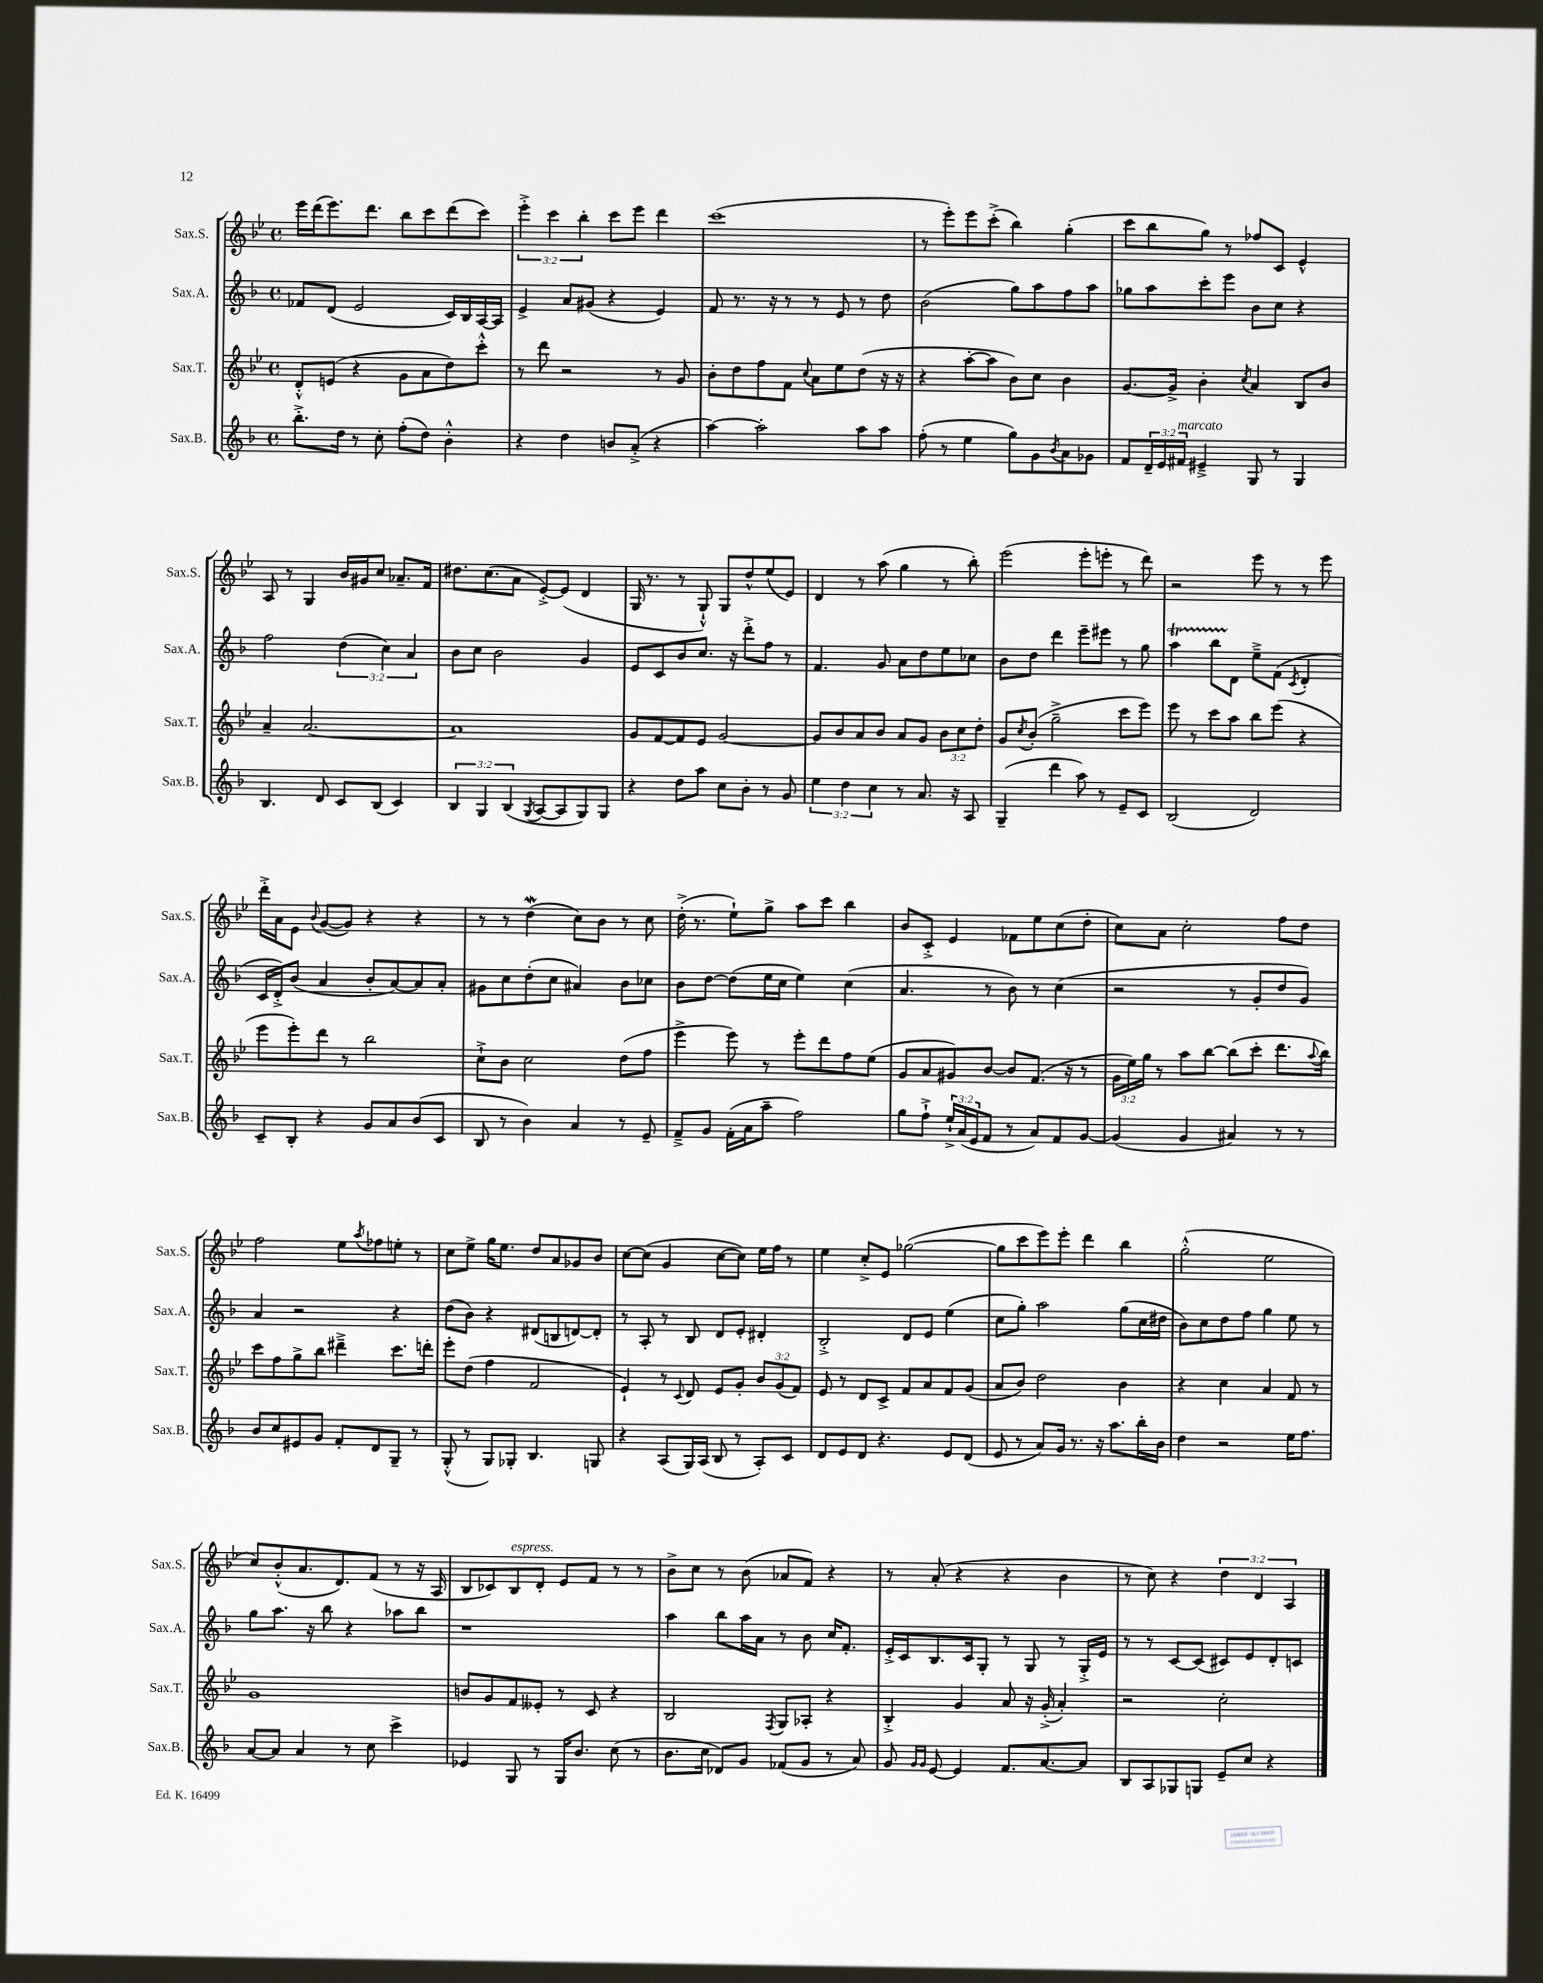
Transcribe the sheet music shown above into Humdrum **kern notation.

**kern	**kern	**kern	**kern
*part4	*part3	*part2	*part1
*staff4	*staff3	*staff2	*staff1
*I"Sax.B.	*I"Sax.T.	*I"Sax.A.	*I"Sax.S.
*I'Sax.B.	*I'Sax.T.	*I'Sax.A.	*I'Sax.S.
*clefG2	*clefG2	*clefG2	*clefG2
*k[b-]	*k[b-e-]	*k[b-]	*k[b-e-]
*M4/4	*M4/4	*M4/4	*M4/4
*met(c)	*met(c)	*met(c)	*met(c)
=4	=4	=4	=4
8.bb-'^\L	8d'^^/L	8f-X/L	16eee-\LL
.	.	.	(16ddd\J
.	(8en/J	(8d/J	8.eee-\)
16dd\Jk	.	.	.
8r	4r	2e/	.
.	.	.	8.ddd\J
8cc'\	.	.	.
(8ff'\L	8g\L	.	8bb-\L
8dd\J)	8a\	.	8ccc\
4b-'^^\	8dd\)	16c/LL)	(8ddd\
.	.	16B-/	.
.	8ccc'^^\J	[16A/	8ccc\J)
.	.	16A/JJ]	.
=5	=5	=5	=5
4r	8r	4e^/	6eee-'^\
.	8ddd\	.	.
.	.	.	6ccc\
4dd\	2r	8a/L	.
.	.	.	6bb-'\
.	.	(8g#X/J	.
8bn/L	.	4r	8ccc\L
(8a'^/J	.	.	8eee-\J
4r	8r	4e/)	4ddd\
.	8g/	.	.
=6	=6	=6	=6
[4aa\)	8b-'\L	8f/	(1ccc
.	8dd\	8.r	.
2aa'\]	8ff\	.	.
.	.	16r	.
.	8f\J	8r	.
.	8qqcc/	.	.
.	8a\L	8r	.
.	8ee-\	8e/	.
8aa\L	(8dd\J	8r	.
8aa\J	16r	8dd\	.
.	16r	.	.
=7	=7	=7	=7
(8ff'\	4r	(2b-\	8r
8r	.	.	8eee-'\L)
4ee\	[8aa'\L	.	8eee-\
.	8aa\J]	.	(8ccc'^\J
8gg\L)	8b-\L)	8gg\L)	4bb-\)
8g\	8cc\J	8aa\	.
8qb-/	.	.	.
8a\	4b-\	8ff\	(4gg'\
8g-X\J	.	8aa\J	.
=8	=8	=8	=8
8f/L	[8.g/L	8gg-X\L	8ccc\L
24d~/L	.	8aa\	8bb-\
24e/	.	.	.
.	16g^/Jk]	.	.
!LO:TX:a:i:t=marcato	!	!	!
24f#X/JJ	.	.	.
4e#X~^/	4b-'\	8ccc'\	8gg\J)
.	.	8eee\J	8r
.	8qcc/	.	.
8G/	4a/	8b-\L	8ff-X/L
8r	.	8cc\J	8c/J
4G/	8B-/L	4r	4e-^^/
.	8b-/J	.	.
!!LO:LB:g=z
=9	=9	=9	=9
4.B-/	4a~/	2ff\	8A/
.	.	.	8r
.	[2.a/	.	4G/
8d/	.	.	.
8c/L	.	(6dd\	16b-/LL
.	.	.	16g#X/J
(8B-/J	.	.	8cc/J
.	.	6cc\)	.
4c/)	.	.	8.a-X~/L
.	.	6a/	.
.	.	.	16f/Jk
=10	=10	=10	=10
6B-/	1a]	8b-\L	8.dd#X\L
.	.	8cc\J	.
6G/	.	.	.
.	.	.	(8.cc\
.	.	2b-\	.
(6B-/	.	.	.
.	.	.	8a\J
8qG/	.	.	.
[8A/L	.	.	[8e-'^/L)
8A/]	.	.	(8e-/J]
8G/)	.	4g/	4d/
8G/J	.	.	.
=11	=11	=11	=11
4r	8g/L	8e/L	16G/
.	.	.	8.r
.	[8f/	8c/	.
8dd\L	8f/]	8b-/	8r
8aa\J	8e-/J	8.cc/J	8G`^^/)
8cc\L	[2g/	.	8G/L
.	.	16r	.
8b-'\J	.	8ddd'^\L	8dd^^/
8r	.	8ff\J	(8ee-/
8g/	.	8r	8e-/J)
=12	=12	=12	=12
6ee\	8g/L]	4.f/	4d/
.	8b-/	.	.
6dd\	.	.	.
.	8a/	.	8r
6cc\	.	.	.
.	8b-/J	8g/	(8aa\
8r	8a/L	8a\L	4gg\
8.a/	8g/J	8dd\	.
.	12b-\L	8ee\	8r
16r	.	.	.
.	12cc\	.	.
8A/	.	8cc-X\J	8bb-'\)
.	12dd'\J	.	.
=13	=13	=13	=13
(4G~/	8g/L	8b-\L	(2eee-\
.	8qcc/	.	.
.	(8b-'/J	8dd\J	.
4ddd\	2gg~^\	4ddd\	.
8aa\)	.	8eee~\L	8eee-'\L
8r	.	8eee#X\J	8eeen'\J
8e~/L	8ccc\L	8r	8r
8c/J	8eee-\J)	8gg\	8ddd\)
=14	=14	=14	=14
(2B-/	8eee-\	4aat\	2r
.	8r	.	.
.	8ccc\L	8bb-TTT\L	.
.	8aa\J	8d\J	.
2d/)	8bb-\L	8ee~^\L	8eee-\
.	(8eee-\J	(8f\J	8r
.	.	8qc/	.
.	4r	4d'/	8r
.	.	.	8eee-\
!!LO:LB:g=z
=15	=15	=15	=15
8c~/L	8eee-\L	16c/LL	16ddd'^\LL
.	.	16d'^/J)	16a\J
8B-'/J	8eee-'\)	(8b-/J	8e-\J
.	.	.	8qqb-/
4r	8ddd\J	4a/	([8g/L
.	8r	.	8g/J])
8g/L	2bb-\	8b-'/L	4r
8a/	.	[8a/)	.
(8b-/	.	8a/]	4r
8c/J	.	8a'/J	.
=16	=16	=16	=16
8B-/	8cc`^\L	8g#X\L	8r
8r	8b-\J	8cc\	8r
4b-\)	2cc\	(8dd'\	(4ddW\
.	.	8cc\J	.
4a/	.	4a#X/)	8cc\L)
.	.	.	8b-\J
8r	(8dd\L	8b-\L	8r
8e~/	8ff\J	8cc-X\J	8cc\
=17	=17	=17	=17
8f~^/L	4eee-^\	8b-\L	(16dd'^\
.	.	.	8.r
8g/J	.	[8dd\J	.
(16f'\LL	8eee-\)	(8dd\L]	8ee-`\L)
16a\J	.	.	.
8aa~\J	8r	16ee\L	8gg^\J
.	.	16cc\JJ	.
2ff\)	8eee-'\L	4ee\)	8aa\L
.	8ddd\	.	8ccc\J
.	8ff\	(4cc\	4bb-\
.	(8ee-\J	.	.
=18	=18	=18	=18
8gg\L	8g/L	4.a/	8b-/L
8ff`^\J	8a/	.	8c'^/J
24ee`^/LL	8g#X/)	.	4e-/
(24a/	.	.	.
24e/J	.	.	.
8f/J	[8b-/J	8r	.
8r	8b-/L]	8b-\)	8f-X\L
8a/L)	(8.f/J	8r	8ee-\
8f/	.	(4cc\	(8cc\
.	16r	.	.
[8g/J	8r	.	8dd'\J
=19	=19	=19	=19
(4g/]	24g\LL	2r	8cc\L)
.	24ee-\)	.	.
.	24gg\JJ	.	.
.	8r	.	8a\J
4g/	8aa\L	.	2cc'\
.	[8bb-\J	.	.
4a#X/)	(8bb-\L]	8r	.
.	8ccc'\J	8g'/L	.
8r	8.ddd\L	8dd/	8ff\L
8r	.	8g/J)	8dd\J
.	8qqaa/	.	.
.	16bb-\Jk)	.	.
!!LO:LB:g=z
=20	=20	=20	=20
8b-/L	8ccc\L	4a/	2ff\
8cc/	8ff\	.	.
8e#X/	8gg^\	2r	.
8g/J	8bb-\J	.	.
8f'/L	4ddd#X~^\	.	8ee-\L
.	.	.	8qaa/
8d/	.	.	8ff-X\
8G~/J	8.ccc\L	4r	8een'\J
8r	.	.	8r
.	16dddn'\Jk	.	.
=21	=21	=21	=21
(8G'^^/	8eee-'\L	(8dd\L	8cc\L
8r	(8dd\J	8b-\J)	8ee-^\J
8G/L)	4ff\	4r	16gg\KL
.	.	.	8.ee-\J
8G-X'/J	.	.	.
4.B-/	2f/	(8d#X/L	8dd/L
.	.	8Bn/	8a/
.	.	[8dn/)	8g-X/
8Gn/	.	8d'/J]	8b-/J
=22	=22	=22	=22
4r	4e-`/)	8r	[8cc\L
.	.	8A'/	(8cc\J]
(8A/L	8r	8r	4g/
.	8qqc/	.	.
16G/L)	8d/	8B-/	.
(16A/JJ	.	.	.
8B-/	8e-/L	8d/L	[8cc\L
8r	8g'/J	8e'/J	8cc\J])
8A'/L)	12b-/L	4d#X'/	16ee-\LL
.	.	.	16ff\JJ
.	(12g/	.	.
8c/J	.	.	8r
.	12f/J)	.	.
=23	=23	=23	=23
8d/L	8e-/	2B-'^/	4ee-\
8e/	8r	.	.
8d/J	8d/L	.	8cc'^/L
4.r	8c^/J	.	8e-/J
.	8f/L	8d/L	([2gg-X\
.	8a/	8e/J	.
8e/L	8f/	(4ee\	.
(8d/J	(8g/J	.	.
=24	=24	=24	=24
8e/	8a/L	8cc\L	8gg-\L]
8r	8b-/J)	8gg'\J)	8ccc\
8a/L)	2dd\	2aa\	8eee-\)
16g/Jk	.	.	8eee-'\J
8.r	.	.	.
.	.	.	4ddd\
16r	.	.	.
8.aa\L	.	.	.
.	4b-\	(8gg\L	4bb-\
16bb-'\L	.	16cc\L	.
16b-\JJ	.	16dd#X\JJ	.
=25	=25	=25	=25
4dd\	4r	8b-\L)	(2gg'^^\
.	.	8cc\	.
2r	4cc\	8dd\	.
.	.	8ff\J	.
.	4a/	4gg\	2ee-\
16ee\KL	8f/	8ee\	.
8.ff\J	.	.	.
.	8r	8r	.
!!LO:LB:g=z
=26	=26	=26	=26
[8a/L	1g	8gg\L	8cc/L)
8a/J]	.	8.aa\J	(8b-'^^/
4a/	.	.	8.a/
.	.	16r	.
.	.	8bb-\	.
.	.	.	8.d/)
8r	.	4r	.
8cc\	.	.	(8f/J
4ccc^\	.	8aa-X\L	8r
.	.	8bb-\J	16r
.	.	.	16A/
=27	=27	=27	=27
4e-X/	8bn/L	1r	8B-/L
.	8g/	.	8c-X/)
!	!	!	!LO:TX:a:i:t=espress.
8G/	8f/	.	8B-/
8r	8e--X'/J	.	8d'/J
16G/KL	8r	.	8e-/L
8.b-/J	.	.	.
.	8c/	.	8f/J
(8cc\	4r	.	8r
8r	.	.	8r
=28	=28	=28	=28
8.b-\L	2B-/	4aa\	8b-^\L
.	.	.	8cc\J
16cc\Jk	.	.	.
8d-X/L)	.	8bb-\L	8r
8g/J	.	16aa\L	(8b-\
.	.	16a\JJ	.
.	8qF/	.	.
(8f-X/L	8G/L	8r	8a-X/L
8g/J	8A-X'/J	8b-\	8f/J)
8r	4r	16cc/KL	4r
.	.	8.f'/J	.
8a/)	.	.	.
=29	=29	=29	=29
8g/	4B-'^/	16e'^/LL	8r
.	.	16c/J	.
16qqg/LL	.	.	.
16qqg/JJ	.	.	.
[8e/	.	8.B-/	(8a'/
4e/]	4g/	.	4r
.	.	16c/k	.
.	.	8G'/J	.
8.f/L	8a/	8r	4r
.	16r	8G/	.
[8.a/	(16g'^/	.	.
.	4a'/)	8r	4b-\
8a/J]	.	16G'^/LL	.
.	.	16e/JJ	.
=30	=30	=30	=30
8B-/L	2r	8r	8r
8A/	.	8r	8cc\)
8G-X/	.	[8c/L	4r
8Gn/J	.	(8c/J]	.
8e~/L	2cc'\	8c#X/L)	6dd\
8cc/J	.	8e/	.
.	.	.	6d/
4r	.	8d'/	.
.	.	.	6A/
.	.	8cn/J	.
==	==	==	==
*-	*-	*-	*-
